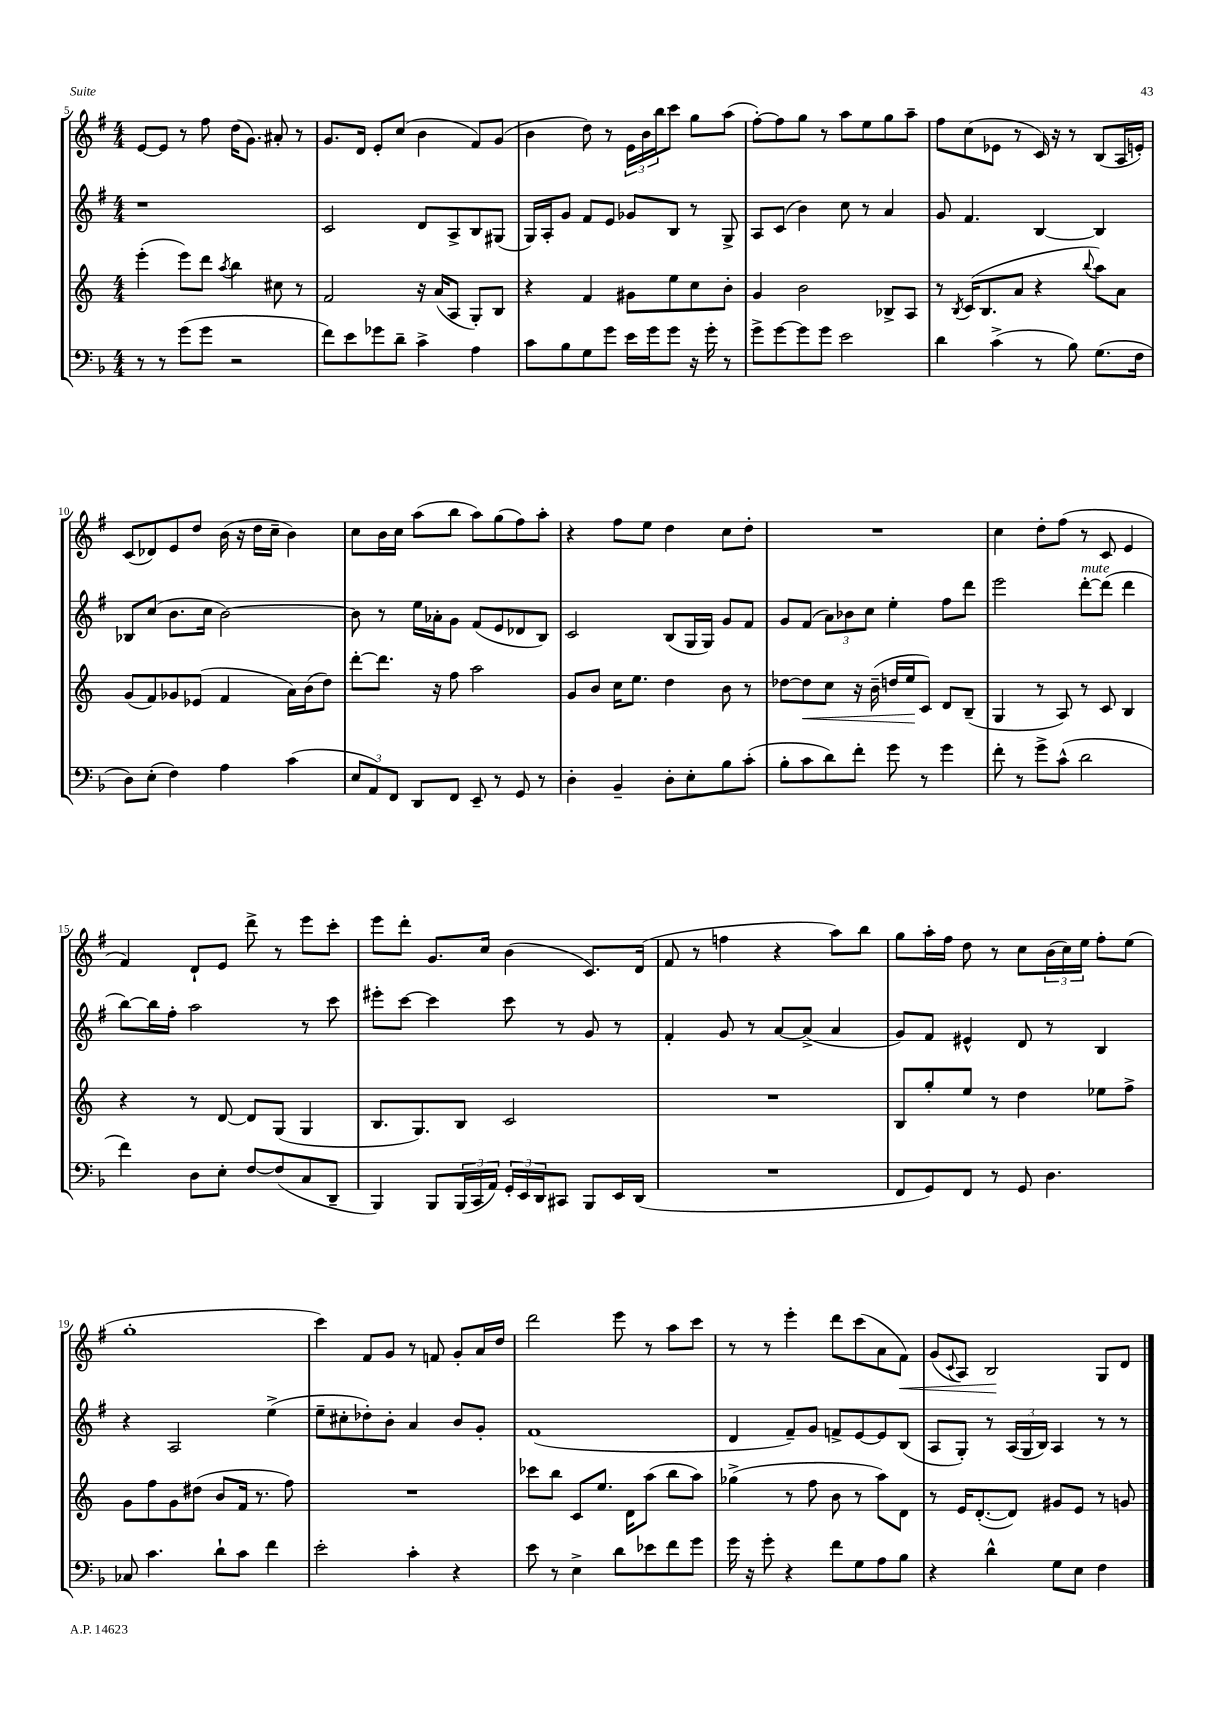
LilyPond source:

<<
\new StaffGroup <<
\new Staff = "s0" {
    \clef treble \key g \major \numericTimeSignature \time 4/4
    e'8~ e'8 r8 fis''8 d''16( g'8.) ais'8-. r8 |
    g'8. d'16 e'8-. c''8( b'4 fis'8) g'8( |
    b'4 d''8) r8 \tuplet 3/2 { e'16 b'16 b''16 } c'''8 g''8 a''8( |
    fis''8~-.) fis''8 g''8 r8 a''8 e''8 g''8 a''8-- |
    fis''8 c''8( ees'8 r8 c'16) r16 r8 b8( a16 e'16-.) |
    c'8( des'8) e'8 d''8 b'16( r16 d''16 c''16-- b'4) |
    c''8 b'16 c''16 a''8( b''8 a''8) g''8( fis''8) a''8-. |
    r4 fis''8 e''8 d''4 c''8 d''8-. |
    R1 |
    c''4 d''8-. fis''8( r8 c'8 e'4 |
    fis'4) d'8-! e'8 d'''8-> r8 e'''8 c'''8-. |
    e'''8 d'''8-. g'8. c''16 b'4( c'8.) d'16( |
    fis'8 r8 f''4 r4 a''8) b''8 |
    g''8 a''16-. fis''16 d''8 r8 c''8 \tuplet 3/2 { b'16( c''16) e''16 } fis''8-. e''8( |
    g''1-. |
    c'''4) fis'8 g'8 r8 f'8 g'8-. a'16 d''16 |
    d'''2 e'''8 r8 a''8 c'''8 |
    r8 r8 e'''4-. d'''8 c'''8( a'8 fis'8\<) |
    g'8( \appoggiatura { c'8 } a8) b2\! g8 d'8 \bar "|." |
}
\new Staff = "s1" {
    \clef treble \key g \major \numericTimeSignature \time 4/4
    r1 |
    c'2 d'8 a8-> b8 gis8( |
    g16) a16-. g'8 fis'8 e'8 ges'8 b8 r8 g8-> |
    a8 c'8( b'4) c''8 r8 a'4 |
    g'8 fis'4. b4~ b4 |
    bes8 c''8( b'8. c''16 b'2~) |
    b'8 r8 e''16 aes'16-. g'8 fis'8( e'8 des'8 b8) |
    c'2 b8( g16 g16) g'8 fis'8 |
    g'8 fis'8( \tuplet 3/2 { a'8) bes'8 c''8 } e''4-. fis''8 d'''8 |
    e'''2 d'''8~-.^\markup { \italic "mute" } d'''8( d'''4 |
    b''8~) b''16 fis''16-. a''2 r8 c'''8 |
    eis'''8-. c'''8~ c'''4 c'''8 r8 g'8 r8 |
    fis'4-. g'8 r8 a'8~ a'8->( a'4 |
    g'8) fis'8 eis'4-^ d'8 r8 b4 |
    r4 a2 e''4->( |
    e''8-- cis''8-. des''8-.) b'8-. a'4 b'8 g'8-. |
    fis'1( |
    d'4 fis'8--) g'8 f'8-> e'8~ e'8 b8( |
    a8 g8-.) r8 \tuplet 3/2 { a16( g16 b16) } a4 r8 r8 \bar "|." |
}
\new Staff = "s2" {
    \clef treble \key c \major \numericTimeSignature \time 4/4
    e'''4-.( e'''8) d'''8 \acciaccatura { a''8 } b''4 cis''8 r8 |
    f'2 r16 a'16( a8 g8-.) b8 |
    r4 f'4 gis'8 e''8 c''8 b'8-. |
    g'4 b'2 bes8-> a8 |
    r8 \acciaccatura { b8 } c'16( b8. a'8 r4 \appoggiatura { b''8 } a''8) a'8 |
    g'8( f'8) ges'8 ees'8( f'4 a'16) b'16( d''8) |
    d'''8~-. d'''8. r16 f''8 a''2 |
    g'8 b'8 c''16 e''8. d''4 b'8 r8 |
    des''8~ des''8\< c''8 r16 b'16--( d''16 e''16\! c'8) d'8 b8--( |
    g4 r8 a8) r8 c'8 b4 |
    r4 r8 d'8~ d'8 g8( g4 |
    b8. g8.) b8 c'2 |
    R1 |
    b8 g''8-. e''8 r8 d''4 ees''8 f''8-> |
    g'8 f''8 g'8 dis''8( b'8 f'16 r8. f''8) |
    R1 |
    ces'''8 b''8 c'8 e''8. d'16 a''8( b''8 a''8) |
    ges''4->( r8 f''8 b'8 r8 a''8) d'8 |
    r8 e'16 d'8.~-.( d'8) gis'8 e'8 r8 g'8 \bar "|." |
}
\new Staff = "s3" {
    \clef bass \key f \major \numericTimeSignature \time 4/4
    r8 r8 g'8( g'8 r2 |
    f'8) e'8 ges'8 d'8-- c'4-> a4 |
    c'8 bes8 g8 g'8 e'16 g'16 g'8 r16 g'16-. r8 |
    g'8-> g'8~ g'8 g'8 e'2 |
    d'4 c'4->( r8 bes8) g8.( f16 |
    d8) e8-.( f4) a4 c'4( |
    \tuplet 3/2 { e8 a,8) f,8 } d,8 f,8 e,8-- r8 g,8 r8 |
    d4-. bes,4-- d8-. e8-. bes8 c'8-.( |
    bes8-. c'8 d'8) f'8-. g'8 r8 g'4 |
    f'8-. r8 g'8-> c'8-^( d'2 |
    f'4) d8 e8-. f8~ f8( c8 d,8-- |
    bes,,4) bes,,8 \tuplet 3/2 { bes,,16( c,16 a,16) } \tuplet 3/2 { g,16-. e,16 d,16 } cis,8 bes,,8 e,16 d,16( |
    R1 |
    f,8 g,8) f,8 r8 g,8 d4. |
    ces8 c'4. d'8-! c'8 f'4 |
    e'2-. c'4-. r4 |
    e'8 r8 e4-> d'8 ees'8 f'8 g'8 |
    g'16 r16 g'8-. r4 f'8 g8 a8 bes8 |
    r4 d'4-^ g8 e8 f4 \bar "|." |
}
>>
>>
\layout { \context { \Score currentBarNumber = #5 } }
